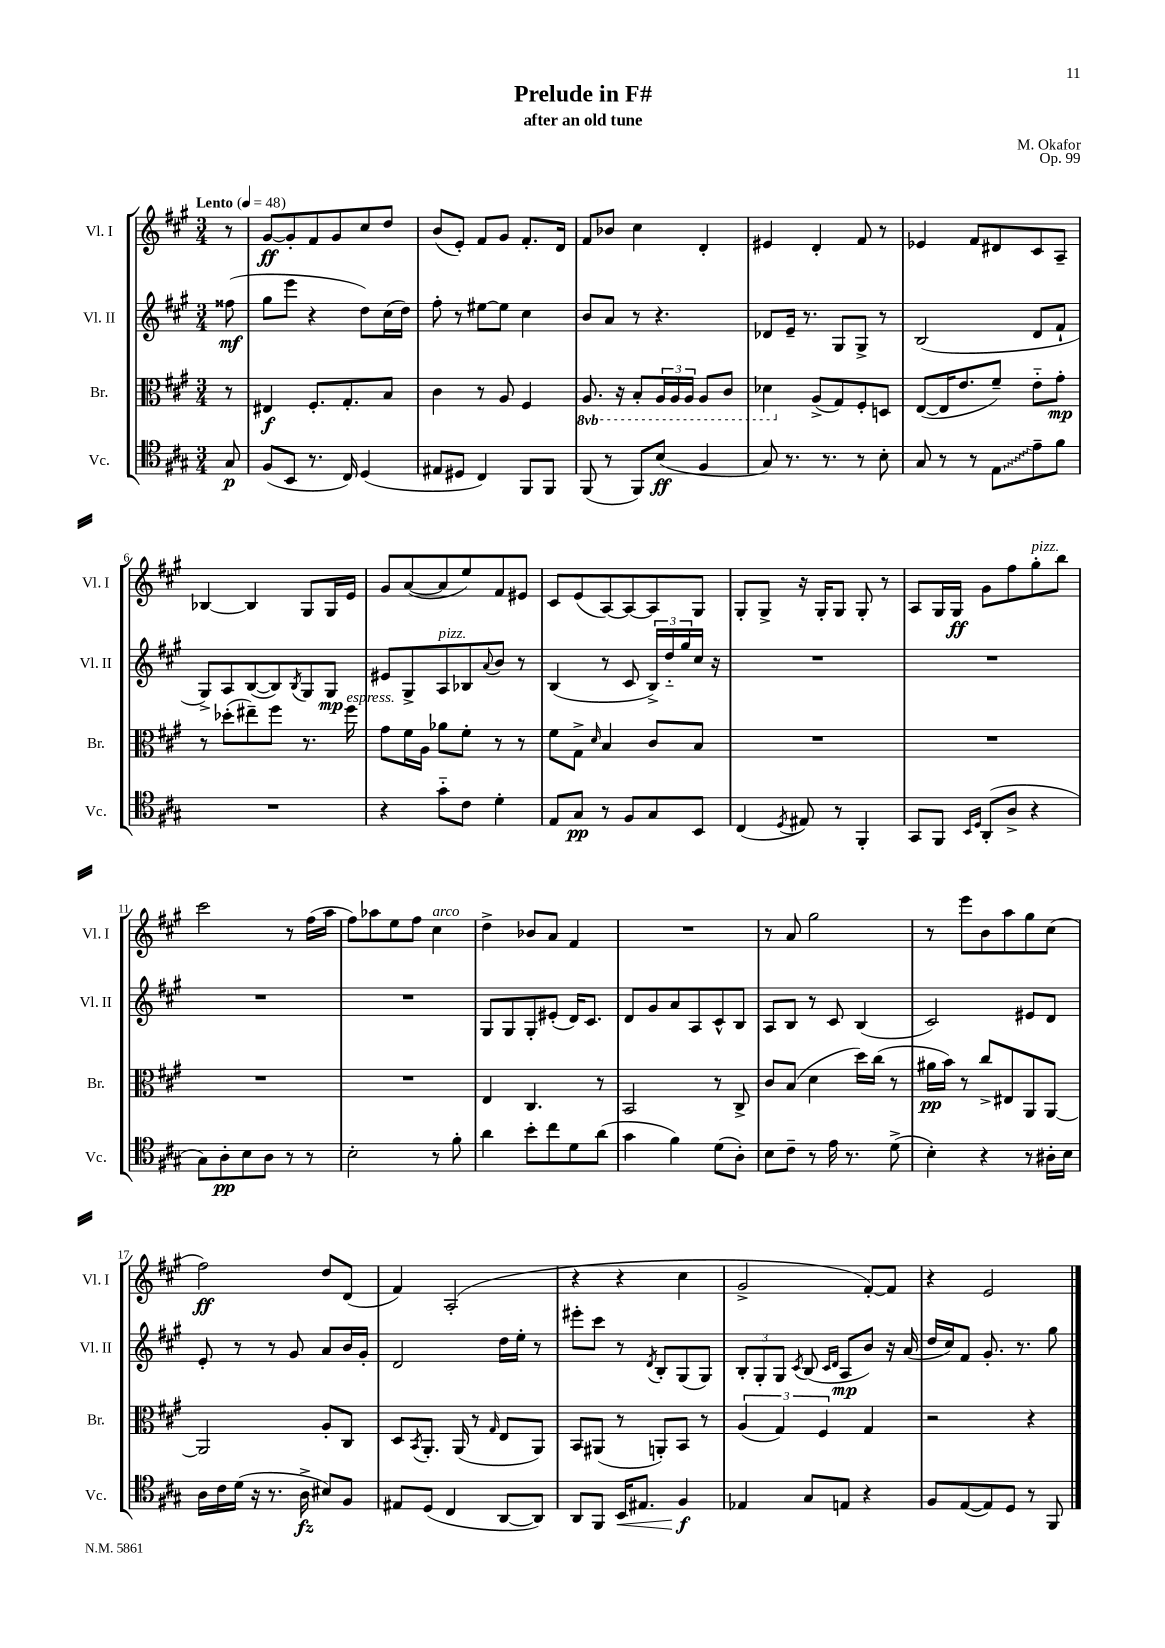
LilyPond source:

\header { title = "Prelude in F#" composer = "M. Okafor" subtitle = "after an old tune" opus = "Op. 99" }
<<
\new StaffGroup <<
\new Staff = "s0" \with { instrumentName = "Vl. I" shortInstrumentName = "Vl. I" } {
    \clef treble \key a \major \numericTimeSignature \time 3/4 \partial 8 \tempo "Lento" 4 = 48
    r8 |
    gis'8~\ff gis'8-. fis'8 gis'8 cis''8 d''8 |
    b'8( e'8-.) fis'8 gis'8 fis'8.-. d'16 |
    fis'8 bes'8 cis''4 d'4-. |
    eis'4 d'4-. fis'8 r8 |
    ees'4 fis'8 dis'8 cis'8 a8-- |
    bes4~ bes4 gis8 gis16 e'16 |
    gis'8 a'8~( a'8 e''8) fis'8 eis'8 |
    cis'8 e'8( a8~) a8~ a8 gis8 |
    gis8-. gis8-> r16 gis16-. gis8 gis8-. r8 |
    a8 gis16 gis16\ff gis'8 fis''8 gis''8-.^\markup { \italic "pizz." } b''8 |
    cis'''2 r8 fis''16( a''16 |
    fis''8) aes''8 e''8 fis''8 cis''4^\markup { \italic "arco" } |
    d''4-> bes'8 a'8 fis'4 |
    R2. |
    r8 a'8 gis''2 |
    r8 e'''8 b'8 a''8 gis''8 cis''8( |
    fis''2\ff) d''8 d'8( |
    fis'4) a2-.( |
    r4 r4 cis''4 |
    gis'2-> fis'8~-.) fis'8 |
    r4 e'2 \bar "|." |
}
\new Staff = "s1" \with { instrumentName = "Vl. II" shortInstrumentName = "Vl. II" } {
    \clef treble \key a \major \numericTimeSignature \time 3/4 \partial 8
    fisis''8\mf( |
    gis''8 e'''8 r4 d''8) cis''16( d''16) |
    fis''8-. r8 eis''8~ eis''8 cis''4 |
    b'8 a'8 r8 r4. |
    des'8 e'16-- r8. gis8 gis8-> r8 |
    b2( d'8 fis'8-! |
    gis8->) a8 b8~( b8) \acciaccatura { b8 } gis8 gis8\mp |
    eis'8 gis8-> a8^\markup { \italic "pizz." } bes8 \appoggiatura { a'8 } b'8 r8 |
    b4( r8 cis'8 \tuplet 3/2 { b16->) d''16-_ gis''16 } cis''16 r16 |
    R2. |
    R2. |
    R2. |
    R2. |
    gis8 gis8 gis8-. eis'8-.( d'16) cis'8. |
    d'8 gis'8 a'8 a8 cis'8-^ b8 |
    a8 b8 r8 cis'8 b4( |
    cis'2) eis'8 d'8 |
    e'8-. r8 r8 gis'8 a'8 b'16 gis'16-. |
    d'2 d''16 e''16-. r8 |
    eis'''8-. cis'''8 r8 \acciaccatura { d'8 } b8-. gis8( gis8) |
    \tuplet 3/2 { b8-. gis8-. gis8 } \acciaccatura { cis'8 } b8( \grace { cis'16 d'16 } a8\mp b'8) r16 a'16( |
    d''16 cis''16) fis'8 gis'8.-. r8. gis''8 \bar "|." |
}
\new Staff = "s2" \with { instrumentName = "Br." shortInstrumentName = "Br." } {
    \clef alto \key a \major \numericTimeSignature \time 3/4 \set Staff.ottavationMarkups = #ottavation-simple-ordinals \partial 8
    r8 |
    eis4\f fis8.-. gis8.-. b8 |
    cis'4 r8 a8 fis4 |
    \ottava #-1 a,8. r16 b,8-. \tuplet 3/2 { a,16 a,16 a,16 } a,8 cis8 |
    des4 \ottava #0 a8->( gis8) fis8-. d8 |
    e8~( e16 e'8. fis'8--) e'8-_ gis'8-.\mp |
    r8 des''8-.( eis''8--) fis''8 r8. fis''16^\markup { \italic "espress." } |
    gis'8 fis'16 a16 aes'8 fis'8-. r8 r8 |
    fis'8 gis8-> \grace { d'16 } b4 cis'8 b8 |
    R2. |
    R2. |
    R2. |
    R2. |
    e4 cis4. r8 |
    b,2 r8 cis8-> |
    cis'8 b8( d'4 d''16) cis''16( r8 |
    ais'16\pp b'16) r8 cis''8-> eis8 a,8 a,8~ |
    a,2 a8-. cis8 |
    d8 \acciaccatura { b,8 } a,8.-. a,16( r8 \grace { gis16 } e8 a,8) |
    b,8 ais,8( r8 a,8-.) b,8 r8 |
    \tuplet 3/2 { a4( gis4) fis4 } gis4 |
    r2 r4 \bar "|." |
}
\new Staff = "s3" \with { instrumentName = "Vc." shortInstrumentName = "Vc." } {
    \clef tenor \key a \major \numericTimeSignature \time 3/4 \partial 8
    gis8\p |
    fis8( b,8 r8. cis16) d4( |
    eis8 dis8 cis4) fis,8 fis,8 |
    fis,8( r8 fis,8) b8\ff( fis4 |
    gis8) r8. r8. r8 b8-. |
    gis8 r8 r8 \once \override Glissando.style = #'zigzag e8\glissando e'8-- fis'8 |
    R2. |
    r4 gis'8-_ cis'8 d'4-. |
    e8 gis8\pp r8 fis8 gis8 b,8 |
    cis4( \acciaccatura { d8 } eis8) r8 fis,4-. |
    gis,8 fis,8 \grace { b,16 d16 } a,8-.( a8-> r4 |
    gis8) a8-.\pp b8 a8 r8 r8 |
    b2-. r8 fis'8-. |
    a'4 b'8-. cis''8 d'8 a'8( |
    gis'4 fis'4) d'8( a8-.) |
    b8 cis'8-- r8 e'16 r8. d'8->( |
    b4-.) r4 r8 ais16-. b16 |
    a16 cis'16 d'16( r16 r8. a16->\fz bis8) fis8 |
    eis8 d8( cis4 a,8~ a,8) |
    a,8 fis,8 b,16\< eis8. fis4\f\! |
    ees4 gis8 e8 r4 |
    fis8 e8~( e8) d8 r8 fis,8 \bar "|." |
}
>>
>>
